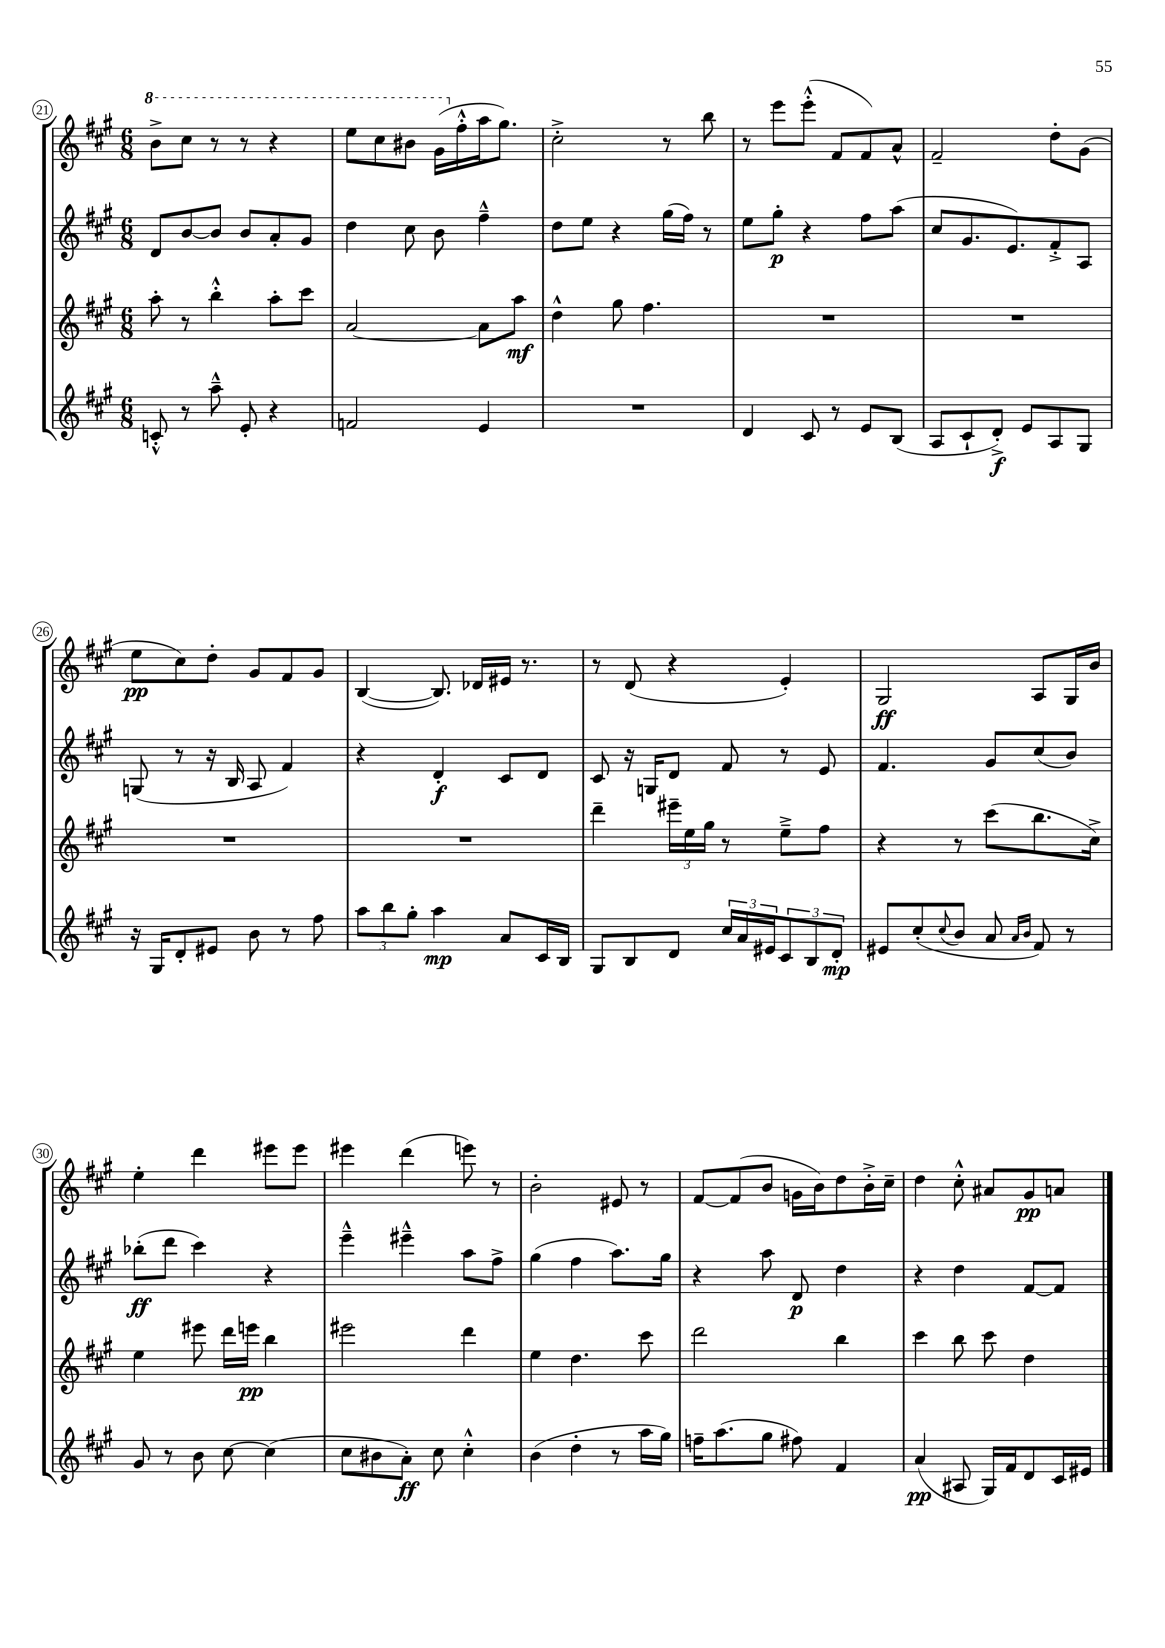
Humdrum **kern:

**kern	**dynam	**kern	**dynam	**kern	**dynam	**kern	**dynam
*part4	*part4	*part3	*part3	*part2	*part2	*part1	*part1
*staff4	*staff4	*staff3	*staff3	*staff2	*staff2	*staff1	*staff1
*clefG2	*	*clefG2	*	*clefG2	*	*clefG2	*
*k[f#c#g#]	*	*k[f#c#g#]	*	*k[f#c#g#]	*	*k[f#c#g#]	*
*M6/8	*	*M6/8	*	*M6/8	*	*M6/8	*
*	*	*	*	*	*	*8va	*
=21	=21	=21	=21	=21	=21	=21	=21
8cn'^^/	.	8aa'\	.	8d/L	.	8bb^\L	.
8r	.	8r	.	[8b/	.	8ccc#\J	.
8aa~^^\	.	4bb'^^\	.	8b/J]	.	8r	.
8e'/	.	.	.	8b/L	.	8r	.
4r	.	8aa'\L	.	8a'/	.	4r	.
.	.	8ccc#\J	.	8g#/J	.	.	.
=22	=22	=22	=22	=22	=22	=22	=22
2fn/	.	[2a/	.	4dd\	.	8eee\L	.
.	.	.	.	.	.	8ccc#\	.
.	.	.	.	8cc#\	.	8bb#X\J	.
.	.	.	.	8b\	.	(16gg#\LL	.
*	*	*	*	*	*	*X8va	*
.	.	.	.	.	.	16ff#'^^\	.
4e/	.	8a\L]	.	4ff#~^^\	.	16aa\J	.
.	.	.	.	.	.	8.gg#\J)	.
.	.	8aa\J	mf	.	.	.	.
=23	=23	=23	=23	=23	=23	=23	=23
2.r	.	4dd^^\	.	8dd\L	.	2cc#'^\	.
.	.	.	.	8ee\J	.	.	.
.	.	8gg#\	.	4r	.	.	.
.	.	4.ff#\	.	.	.	.	.
.	.	.	.	(16gg#\LL	.	8r	.
.	.	.	.	16ff#\JJ)	.	.	.
.	.	.	.	8r	.	8bb\	.
=24	=24	=24	=24	=24	=24	=24	=24
4d/	.	2.r	.	8ee\L	.	8r	.
.	.	.	.	8gg#'\J	p	8eee\L	.
8c#/	.	.	.	4r	.	(8eee'^^\J	.
8r	.	.	.	.	.	8f#/L	.
8e/L	.	.	.	8ff#\L	.	8f#/)	.
(8B/J	.	.	.	(8aa\J	.	8a^^/J	.
=25	=25	=25	=25	=25	=25	=25	=25
8A/L	.	2.r	.	8cc#/L	.	2f#~/	.
8c#`/	.	.	.	8.g#/	.	.	.
8d'^/J)	f	.	.	.	.	.	.
.	.	.	.	8.e/)	.	.	.
8e/L	.	.	.	.	.	.	.
8A/	.	.	.	8f#'^/	.	8dd'\L	.
8G#/J	.	.	.	8A/J	.	(8g#\J	.
!!LO:LB:g=z
=26	=26	=26	=26	=26	=26	=26	=26
16r	.	2.r	.	(8Gn/	.	8ee\L	pp
16G#/KL	.	.	.	.	.	.	.
8d'/	.	.	.	8r	.	8cc#\)	.
8e#X/J	.	.	.	16r	.	8dd'\J	.
.	.	.	.	16B/	.	.	.
8b\	.	.	.	8A/	.	8g#/L	.
8r	.	.	.	4f#/)	.	8f#/	.
8ff#\	.	.	.	.	.	8g#/J	.
=27	=27	=27	=27	=27	=27	=27	=27
12aa\L	.	2.r	.	4r	.	([4B/	.
12bb\	.	.	.	.	.	.	.
12gg#'\J	.	.	.	.	.	.	.
4aa\	mp	.	.	4d'/	f	8.B/])	.
.	.	.	.	.	.	16d-X/LL	.
8a/L	.	.	.	8c#/L	.	16e#X/JJ	.
.	.	.	.	.	.	8.r	.
16c#/L	.	.	.	8d/J	.	.	.
16B/JJ	.	.	.	.	.	.	.
=28	=28	=28	=28	=28	=28	=28	=28
8G#/L	.	4ddd~\	.	8c#/	.	8r	.
8B/	.	.	.	16r	.	(8d/	.
.	.	.	.	16Gn/KL	.	.	.
8d/J	.	24eee#X~\LL	.	8d/J	.	4r	.
.	.	24ee\	.	.	.	.	.
.	.	24gg#\JJ	.	.	.	.	.
24cc#/LL	.	8r	.	8f#/	.	.	.
24a/	.	.	.	.	.	.	.
24e#X/J	.	.	.	.	.	.	.
12c#/	.	8ee~^\L	.	8r	.	4e'/)	.
12B/	.	.	.	.	.	.	.
.	.	8ff#\J	.	8e/	.	.	.
12d'/J	mp	.	.	.	.	.	.
=29	=29	=29	=29	=29	=29	=29	=29
8e#X/L	.	4r	.	4.f#/	.	2G#/	ff
(8cc#'/	.	.	.	.	.	.	.
8qqcc#/	.	.	.	.	.	.	.
8b/J	.	8r	.	.	.	.	.
8a/	.	(8ccc#\L	.	8g#/L	.	.	.
16qqa/LL	.	.	.	.	.	.	.
16qqb/JJ	.	.	.	.	.	.	.
8f#/)	.	8.bb\	.	(8cc#/	.	8A/L	.
8r	.	.	.	8b/J)	.	16G#/L	.
.	.	16cc#^\Jk)	.	.	.	16b/JJ	.
!!LO:LB:g=z
=30	=30	=30	=30	=30	=30	=30	=30
8g#/	.	4ee\	.	(8bb-X'\L	ff	4ee'\	.
8r	.	.	.	8ddd\J	.	.	.
8b\	.	8eee#X\	.	4ccc#\)	.	4ddd\	.
[8cc#\	.	16ddd\LL	.	.	.	.	.
.	.	16eeen\JJ	pp	.	.	.	.
(4cc#\]	.	4bb\	.	4r	.	8eee#X\L	.
.	.	.	.	.	.	8eee#\J	.
=31	=31	=31	=31	=31	=31	=31	=31
8cc#\L	.	2eee#X\	.	4eee~^^\	.	4eee#X\	.
8b#X\	.	.	.	.	.	.	.
8a'\J)	ff	.	.	4eee#X~^^\	.	(4ddd\	.
8cc#\	.	.	.	.	.	.	.
4cc#'^^\	.	4ddd\	.	8aa\L	.	8eeen\)	.
.	.	.	.	8ff#^\J	.	8r	.
=32	=32	=32	=32	=32	=32	=32	=32
(4b\	.	4ee\	.	(4gg#\	.	2b'\	.
4dd'\	.	4.dd\	.	4ff#\	.	.	.
8r	.	.	.	8.aa\L)	.	8e#X/	.
16aa\LL	.	8ccc#\	.	.	.	8r	.
16gg#\JJ)	.	.	.	16gg#\Jk	.	.	.
=33	=33	=33	=33	=33	=33	=33	=33
16ffn~\KL	.	2ddd\	.	4r	.	[8f#/L	.
(8.aa\	.	.	.	.	.	.	.
.	.	.	.	.	.	(8f#/]	.
8gg#\J	.	.	.	8aa\	.	8b/J	.
8ff#X\)	.	.	.	8d/	p	16gn\LL	.
.	.	.	.	.	.	16b\J)	.
4f#/	.	4bb\	.	4dd\	.	8dd\	.
.	.	.	.	.	.	16b'^\L	.
.	.	.	.	.	.	16cc#~\JJ	.
=34	=34	=34	=34	=34	=34	=34	=34
(4a/	pp	4ccc#\	.	4r	.	4dd\	.
8A#X/	.	8bb\	.	4dd\	.	8cc#'^^\	.
16G#/LL)	.	8ccc#\	.	.	.	8a#X/L	.
16f#/J	.	.	.	.	.	.	.
8d/	.	4dd\	.	[8f#/L	.	8g#/	pp
16c#/L	.	.	.	8f#/J]	.	8an/J	.
16e#X/JJ	.	.	.	.	.	.	.
==	==	==	==	==	==	==	==
*-	*-	*-	*-	*-	*-	*-	*-
